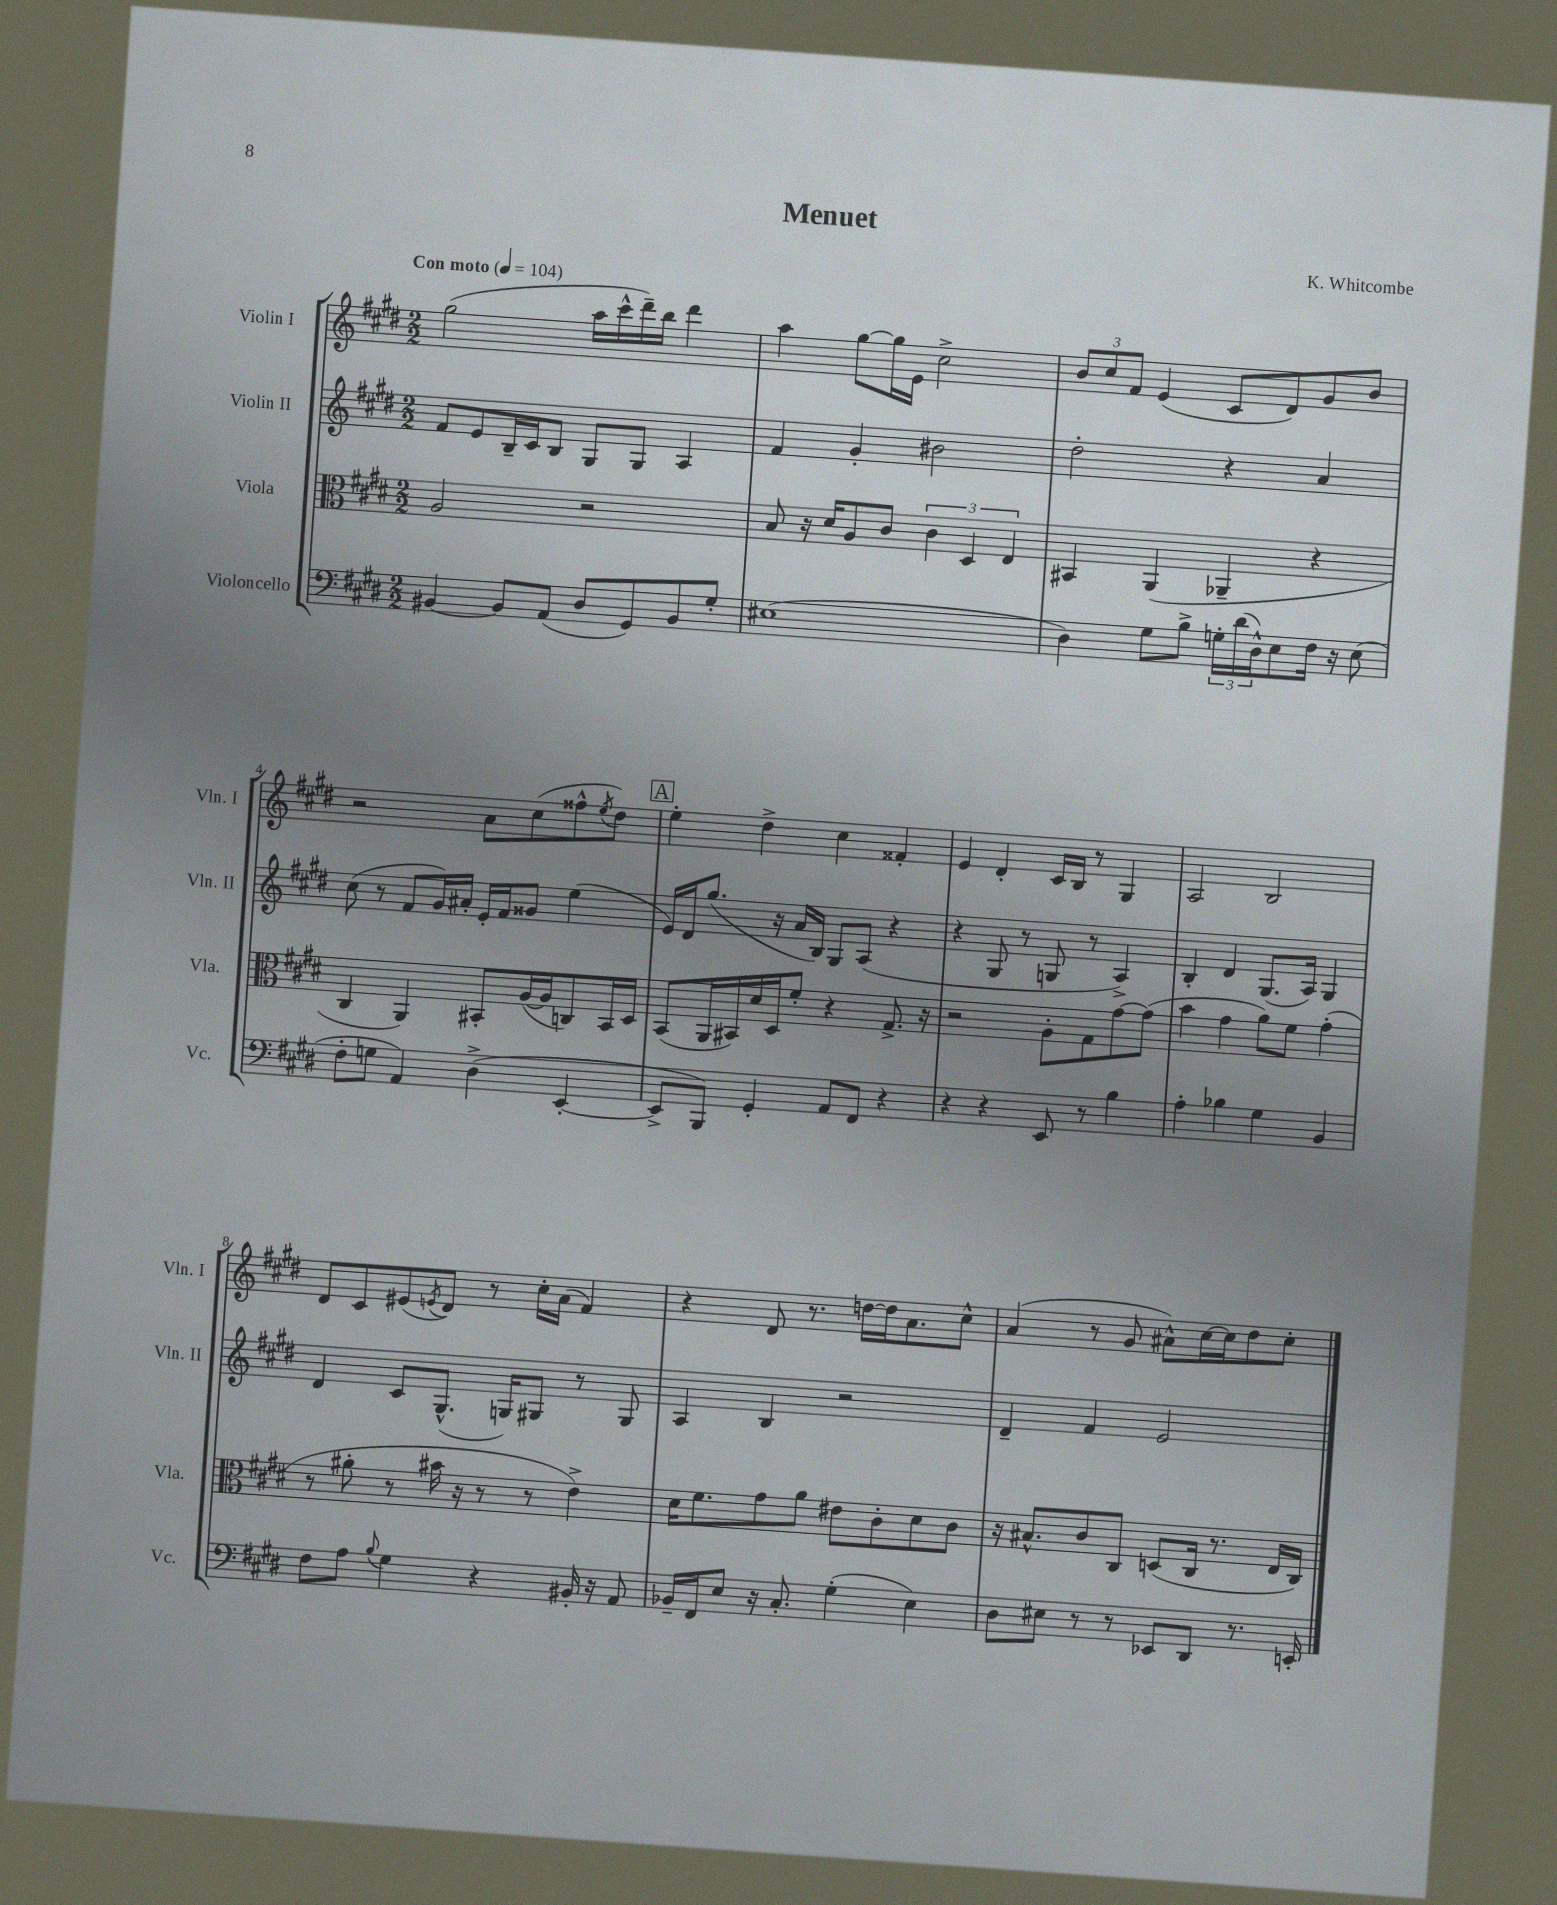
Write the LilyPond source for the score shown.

\header { title = "Menuet" composer = "K. Whitcombe" }
<<
\new StaffGroup <<
\new Staff = "s0" \with { instrumentName = "Violin I" shortInstrumentName = "Vln. I" } {
    \clef treble \key e \major \numericTimeSignature \time 2/2 \tempo "Con moto" 4 = 104
    gis''2( a''16 cis'''16-^ dis'''16--) b''16 dis'''4 |
    a''4 gis''8~ gis''16 e'16 cis''2-> |
    \tuplet 3/2 { b'8 cis''8 fis'8 } e'4( cis'8 dis'8) gis'8 b'8 |
    r2 a'8 cis''8( fisis''8-^ \acciaccatura { e''8 } dis''8) |
    \mark \markup { \box "A" } e''4-. dis''4-> cis''4 fisis'4-. |
    e'4 dis'4-. cis'16 b16 r8 gis4 |
    a2 b2 |
    dis'8 cis'8 eis'8( \acciaccatura { e'8 } dis'8) r8 cis''16-. a'16( fis'4) |
    r4 dis'8 r8. d''16~ d''16 a'8. cis''8-^ |
    a'4( r8 gis'8 ais'8-^) cis''16~ cis''16 dis''8 cis''8-. \bar "|." |
}
\new Staff = "s1" \with { instrumentName = "Violin II" shortInstrumentName = "Vln. II" } {
    \clef treble \key e \major \numericTimeSignature \time 2/2
    fis'8 e'8 b16-- cis'16 b8 gis8 gis8 a4 |
    fis'4 gis'4-. bis'2 |
    dis''2-. r4 a'4 |
    cis''8( r8 fis'8 gis'16) ais'16-. e'16-. fis'16 gisis'8 e''4( |
    \mark \markup { \box "A" } e'16) dis'16 gis''8.( r16 a'16 b16) gis8 a8( r4 |
    r4 gis8 r8 g8 r8 a4->) |
    b4-. dis'4 gis8.( a16) gis4 |
    dis'4 cis'8 gis8.-^( g16) gis8 r8 gis8 |
    a4 b4 r2 |
    dis'4-- fis'4 e'2 \bar "|." |
}
\new Staff = "s2" \with { instrumentName = "Viola" shortInstrumentName = "Vla." } {
    \clef alto \key e \major \numericTimeSignature \time 2/2
    a2 r2 |
    b8 r16 dis'16 a8 cis'8 \tuplet 3/2 { cis'4 dis4 e4 } |
    bis,4 a,4( aes,4-- r4 |
    cis4 a,4) bis,8-. a16~( a16 c8) bis,16 dis16 |
    \mark \markup { \box "A" } b,8( a,16 bis,16) dis'16 dis16 fis'8-. r4 gis8.-> r16 |
    r2 a8-. gis8 gis'8~ gis'8( |
    b'4 gis'4 a'8) fis'8 gis'4-.( |
    r8 ais'8-. r8 bis'16 r16 r8 r8 e'4->) |
    dis'16 fis'8. gis'8 a'8 eis'8 cis'8-. dis'8 cis'8 |
    r16 bis8.-^ cis'8 cis8 d8( cis16 r8. e16 cis16) \bar "|." |
}
\new Staff = "s3" \with { instrumentName = "Violoncello" shortInstrumentName = "Vc." } {
    \clef bass \key e \major \numericTimeSignature \time 2/2
    bis,4~ bis,8 a,8( dis8 gis,8) bis,8 gis8-. |
    eis1( |
    dis4) gis8 b8-> \tuplet 3/2 { g16-. dis'16( dis16-^) } e8 fis16 r16 e8( |
    fis8-. g8 a,4) dis4->( e,4~-. |
    \mark \markup { \box "A" } e,8-> b,,8) gis,4-. a,8 fis,8 r4 |
    r4 r4 e,8 r8 b4 |
    a4-. bes4 gis4 b,4 |
    fis8 a8 \appoggiatura { b8 } gis4 r4 bis,16-. r16 a,8 |
    bes,16-- fis,16 e8 r16 cis8.-. gis4-.( e4) |
    dis8 eis8 r8 r8 ees,8 dis,8 r8. e,16-. \bar "|." |
}
>>
>>
